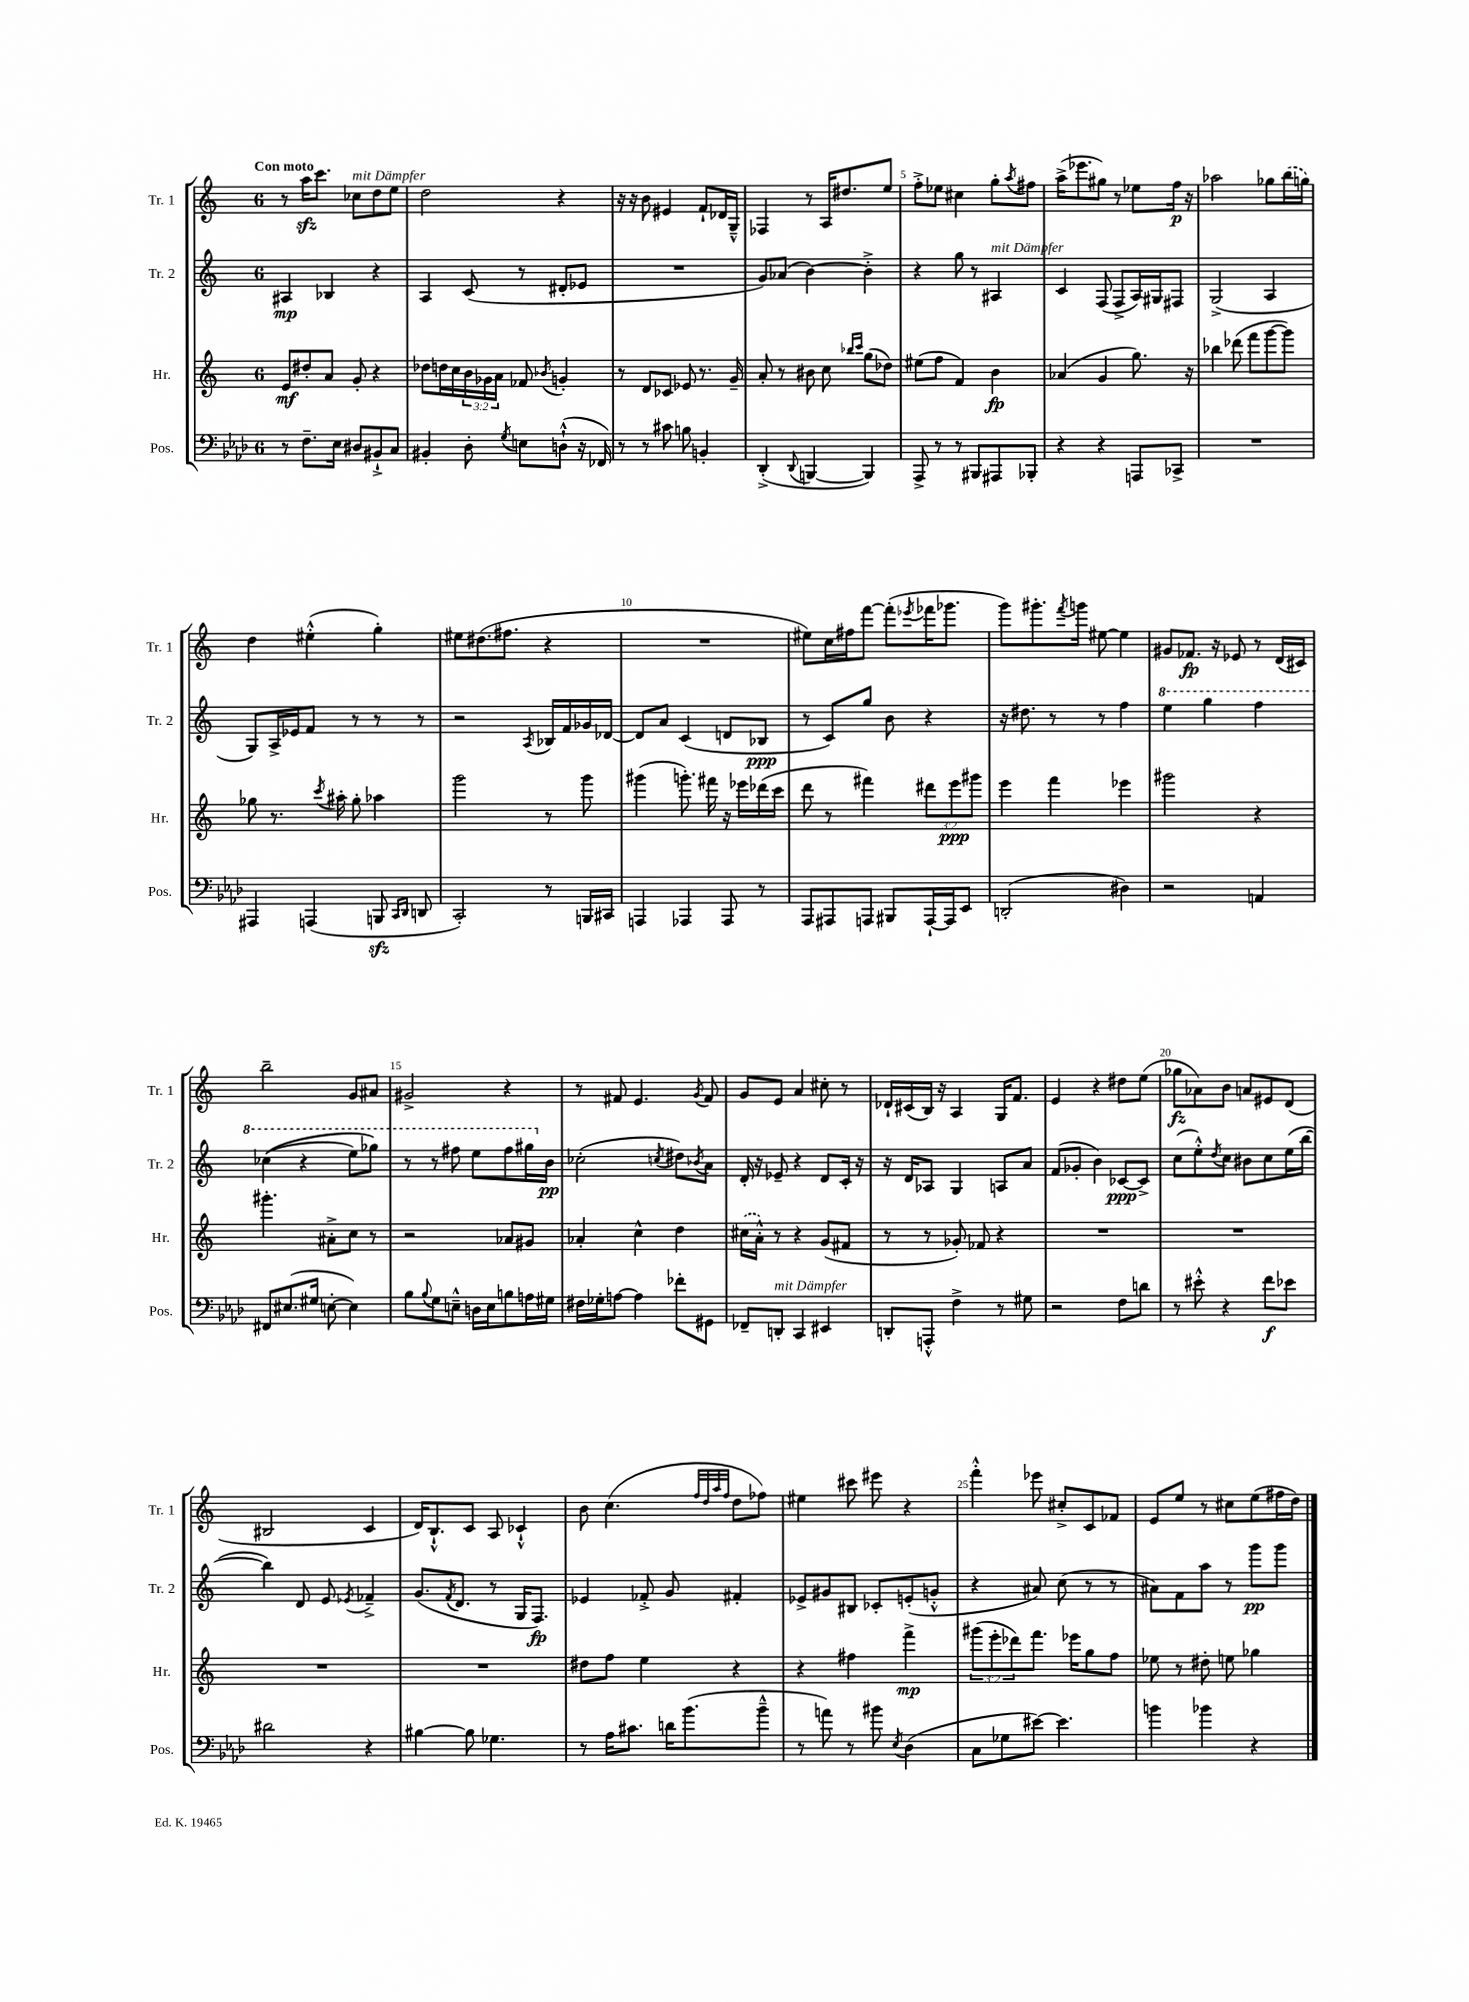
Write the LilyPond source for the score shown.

<<
\new StaffGroup <<
\new Staff = "s0" \with { instrumentName = "Tr. 1" shortInstrumentName = "Tr. 1" } {
    \clef treble \key c \major \once \override Staff.TimeSignature.style = #'single-digit \time 6/8 \tempo "Con moto"
    r8 a''16\sfz c'''8. ces''8^\markup { \italic "mit Dämpfer" } d''8 e''8 |
    d''2 r4 |
    r16 r16 b'8 eis'4 f'8-! des'16 g16---^ |
    fes4 r8 a16 dis''8. e''8 |
    f''8-.-> ees''8 cis''4 g''8-. \acciaccatura { a''8 } fis''8 |
    a''16->( ees'''8. gis''8) r8 ees''8 f''16\p r16 |
    aes''2 ges''8 \once \slurDashed b''16( g''16) |
    d''4 eis''4-.-^( g''4-.) |
    eis''8 dis''8.( fis''8. r4 |
    R2. |
    eis''8) c''16 fis''16 f'''8~ f'''8-.( \acciaccatura { ees'''8 } fes'''16 ges'''8. |
    g'''8) gis'''8.-. \acciaccatura { f'''8 } g'''16 eis''8~ eis''4 |
    gis'8 fes'8.\fp r16 ees'8 r8 d'16( cis'16) |
    b''2-- g'8 ais'8 |
    gis'2-> r4 |
    r8 fis'8 e'4. \acciaccatura { g'8 } fis'8 |
    g'8 e'8 a'4 cis''8-. r8 |
    des'16-! cis'16( b16) r16 a4 g16 f'8. |
    e'4 r4 dis''8 e''8( |
    ges''8\fz aes'8) b'8 a'8 eis'8 d'8( |
    bis2 c'4 |
    d'16) b8.-!-^ c'8 a8 ces'4-!-^ |
    b'8 c''4.( \grace { f''32 d''32 a''32 f''32 } d''8 fes''8) |
    eis''4 cis'''8 eis'''8 r4 |
    f'''4-.-^ ees'''8 cis''8-.-> c'8 fes'8 |
    e'8 e''8 r8 cis''8 e''8( fis''16 d''16) \bar "|." |
}
\new Staff = "s1" \with { instrumentName = "Tr. 2" shortInstrumentName = "Tr. 2" } {
    \clef treble \key c \major \once \override Staff.TimeSignature.style = #'single-digit \time 6/8
    ais4\mp bes4 r4 |
    a4 c'8( r8 dis'8-. ees'8 |
    R2. |
    g'8) aes'8( b'4~) b'4-.-> |
    r4 g''8 r8 ais4^\markup { \italic "mit Dämpfer" } |
    c'4 f8( f8-> a16) gis16 fis8 |
    g2->( a4 |
    g8) a16-> ees'16 f'8 r8 r8 r8 |
    r2 \acciaccatura { a8 } bes16 f'16 ges'16 des'16~ |
    des'8 a'8 c'4( d'8 bes8\ppp |
    r8 c'8) g''8 b'8 r4 |
    r16 dis''8. r8 r8 f''4 |
    \ottava #1 e'''4 g'''4 f'''4 |
    ces'''4(\( r4 e'''8) ges'''8\) |
    r8 r8 fis'''8 e'''8 fis'''8 gis'''16 \ottava #0 b'16\pp |
    ces''2-.( \acciaccatura { c''8 } dis''8) \acciaccatura { bes'8 } a'8 |
    d'16-. r16 ees'8-- r4 d'8 c'16-. r16 |
    r16 d'16 aes8 g4 a8 a'8 |
    f'8( ges'8-. b'4) ces'8~\ppp ces'8-> |
    c''8( e''8-.-^) \acciaccatura { d''8 } c''8 bis'8 c''8 e''16( b''16~ |
    b''4) d'8 e'8 \acciaccatura { ees'8 } fes'4---> |
    g'8.( \acciaccatura { f'8 } d'8. r8 g16 f8.\fp) |
    ees'4 fes'8-.-> g'8 fis'4-. |
    ees'8-> gis'8 bis8 ces'8-. e'8-.( g'8-.-^ |
    r4 ais'8) c''8( r8 r8 |
    ais'8) f'8 a''8 r8 g'''8\pp g'''8 \bar "|." |
}
\new Staff = "s2" \with { instrumentName = "Hr." shortInstrumentName = "Hr." } {
    \clef treble \key c \major \once \override Staff.TimeSignature.style = #'single-digit \time 6/8 \override Staff.TupletNumber.text = #tuplet-number::calc-fraction-text
    e'8\mf dis''8-. a'8 g'8-. r4 |
    des''8 d''16 c''16 \tuplet 3/2 { b'16 ges'16 a'16 } fes'8 \acciaccatura { bes'8 } g'4-. |
    r8 d'8 ces'8 ees'8 r8. g'16-- |
    a'8-. r8 bis'8 c''8 \grace { bes''16 c'''16 } g''8( des''8) |
    eis''8( f''8 f'4) b'4\fp |
    aes'4( g'4 g''8.) r16 |
    bes''4 des'''8( f'''8 g'''8~ g'''8) |
    ges''8 r8. \acciaccatura { c'''8 } ais''16-. ges''8-. aes''4 |
    g'''2 r8 g'''8 |
    gis'''4( g'''8.-.) fis'''16 r16 ees'''16 des'''16( c'''16 |
    d'''8 r8 fis'''4) \tuplet 3/2 { dis'''8 e'''8\ppp gis'''8 } |
    e'''4 f'''4 ees'''4 |
    gis'''2 r4 |
    gis'''4.-. ais'8-.-> c''8 r8 |
    r2 aes'8 gis'8 |
    aes'4-. c''4-^ d''4 |
    \once \slurDashed cis''16( a'16-.-^) r8 r4 g'8( fis'8 |
    r8 r8 ges'8-.) fes'8 r4 |
    R2. |
    R2. |
    R2. |
    R2. |
    dis''8 f''8 e''4 r4 |
    r4 fis''4 f'''4->\mp |
    \tuplet 3/2 { gis'''8( e'''8-. des'''8) } f'''8. ees'''16 g''8 f''8 |
    ees''8 r8 dis''8-. e''8 ges''4 \bar "|." |
}
\new Staff = "s3" \with { instrumentName = "Pos." shortInstrumentName = "Pos." } {
    \clef bass \key aes \major \once \override Staff.TimeSignature.style = #'single-digit \time 6/8
    r8 f8.-- ees16 dis8 bis,8-!-> c8 |
    bis,4-. des8-. \acciaccatura { g8 } e8 d8-!-^( r16 fes,16) |
    r8 r8 cis'8 b8 b,4-. |
    des,4-.->( \appoggiatura { des,8 } b,,4~ b,,4) |
    aes,,8-> r8 r8 bis,,8 ais,,8 bes,,8-. |
    r4 r4 a,,8 ces,8-> |
    R2. |
    ais,,4 a,,4( b,,8\sfz \grace { c,16 des,16 } d,8 |
    c,2-.) r8 b,,16 cis,16 |
    a,,4 aes,,4 aes,,8 r8 |
    aes,,8 ais,,8 a,,8 bis,,8 a,,16~-! a,,16 ees,8 |
    d,2-.( dis4) |
    r2 a,4 |
    fis,8 eis8.( gis16 e8~-. e4) |
    bes8 \appoggiatura { bes8 } g8 e8---^ d16 e16 b8 a16 gis16 |
    fis16 ges16-. a8~ a4 fes'8-. gis,8 |
    fes,8-- d,8-.^\markup { \italic "mit Dämpfer" } c,4 eis,4 |
    d,8-. a,,8-.-^ f4-> r8 gis8 |
    r2 f8 d'8 |
    r8 eis'8-.-^ r4 f'8\f ees'8 |
    dis'2 r4 |
    bis4~ bis8 ges4. |
    r8 aes16 cis'8. d'16 bes'8.( bes'8---^ |
    r8 a'8) r8 bis'8 \acciaccatura { ees8 } des4( |
    c8 ges8 eis'8~) eis'4. |
    b'4 bes'4 r4 \bar "|." |
}
>>
>>
\layout { \context { \Score \override BarNumber.break-visibility = ##(#f #t #t) barNumberVisibility = #(every-nth-bar-number-visible 5) } }
